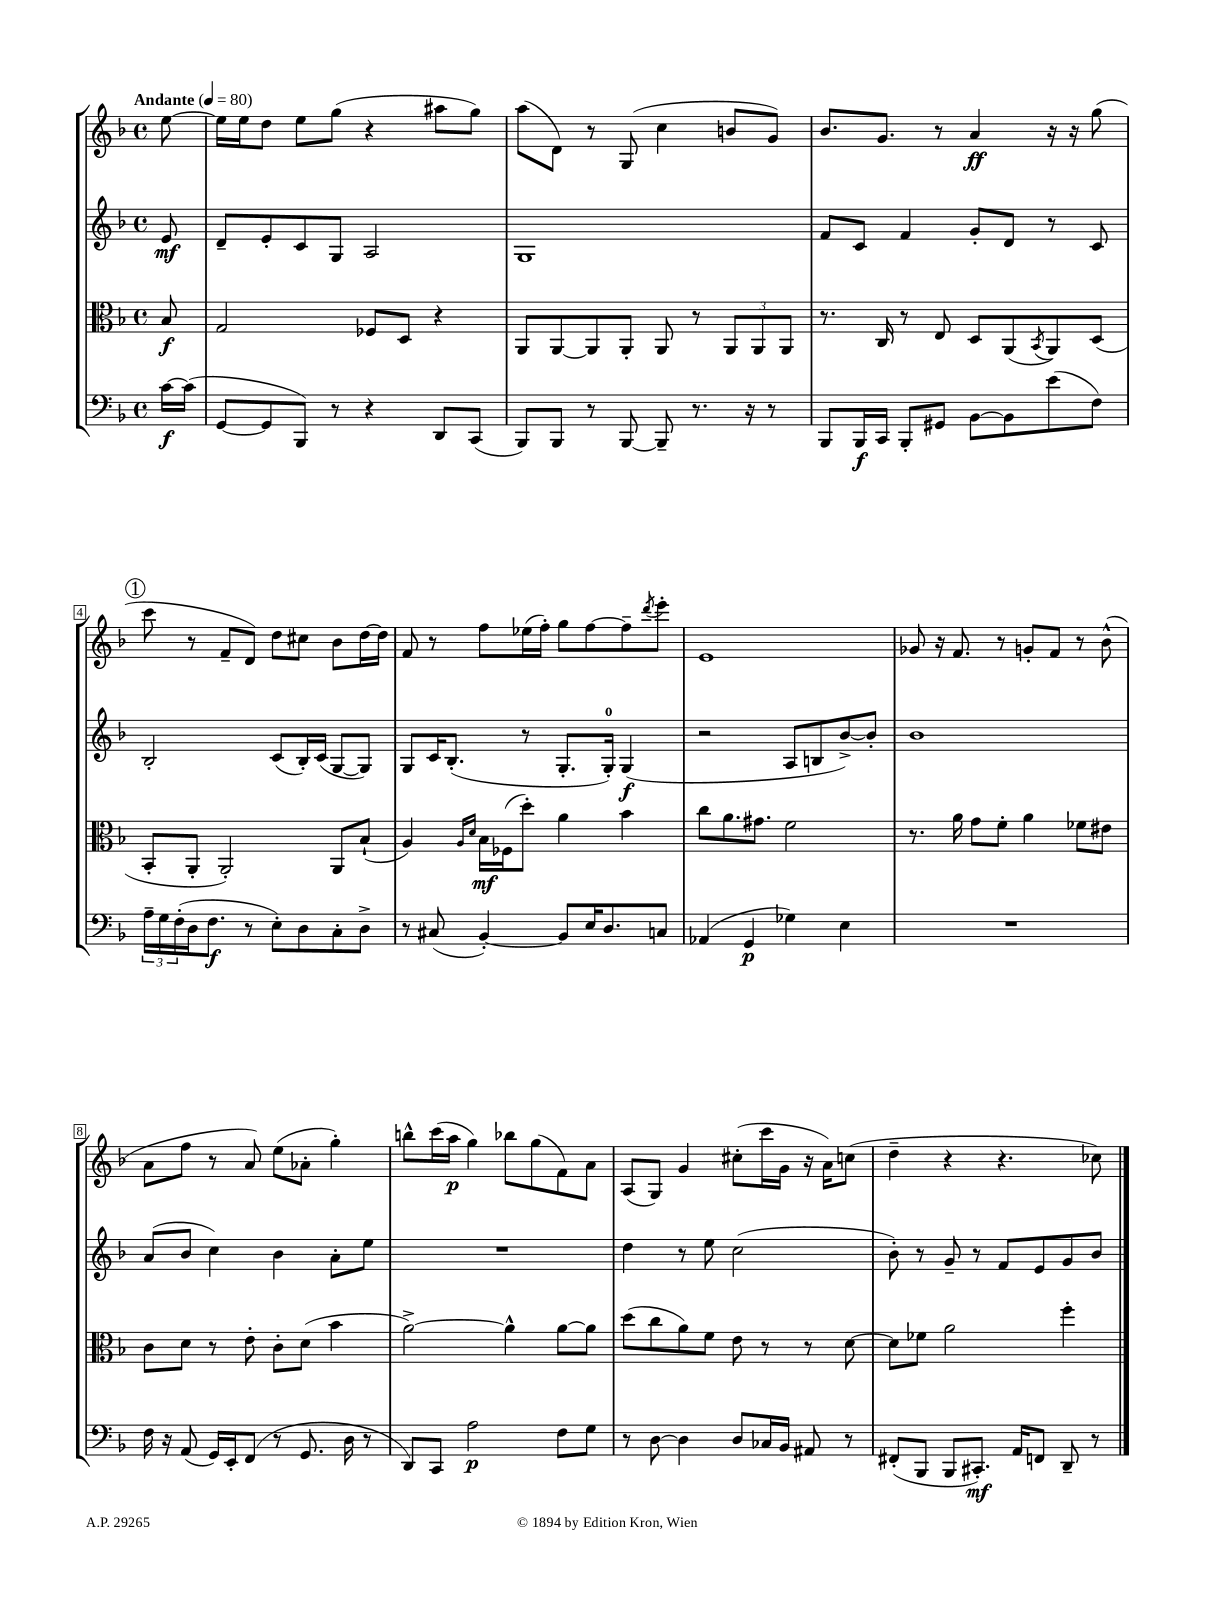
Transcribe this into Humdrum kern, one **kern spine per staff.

**kern	**dynam	**kern	**dynam	**kern	**dynam	**kern	**dynam
*part4	*part4	*part3	*part3	*part2	*part2	*part1	*part1
*staff4	*staff4	*staff3	*staff3	*staff2	*staff2	*staff1	*staff1
*clefF4	*	*clefC3	*	*clefG2	*	*clefG2	*
*k[b-]	*	*k[b-]	*	*k[b-]	*	*k[b-]	*
*M4/4	*	*M4/4	*	*M4/4	*	*M4/4	*
*met(c)	*	*met(c)	*	*met(c)	*	*met(c)	*
*MM80	*	*MM80	*	*MM80	*	*MM80	*
=	=	=	=	=	=	=	=
!	!	!	!	!	!	!LO:TX:a:B:t=Andante	!
[16c\LL	f	8B-/	f	8e/	mf	[8ee\	.
(16c\JJ]	.	.	.	.	.	.	.
=1	=1	=1	=1	=1	=1	=1	=1
[8GG/L	.	2G/	.	8d~/L	.	16ee\LL]	.
.	.	.	.	.	.	16ee\J	.
8GG/]	.	.	.	8e'/	.	8dd\J	.
8BBB-/J)	.	.	.	8c/	.	8ee\L	.
8r	.	.	.	8G/J	.	(8gg\J	.
4r	.	8F-X/L	.	2A/	.	4r	.
.	.	8D/J	.	.	.	.	.
8DD/L	.	4r	.	.	.	8aa#X\L	.
(8CC/J	.	.	.	.	.	8gg\J)	.
=2	=2	=2	=2	=2	=2	=2	=2
8BBB-/L)	.	8AA/L	.	1G	.	(8aa\L	.
8BBB-/J	.	[8AA/	.	.	.	8d\J)	.
8r	.	8AA/]	.	.	.	8r	.
[8BBB-/	.	8AA'/J	.	.	.	(8G/	.
8BBB-~/]	.	8AA/	.	.	.	4cc\	.
8.r	.	8r	.	.	.	.	.
.	.	12AA/L	.	.	.	8bn/L	.
16r	.	.	.	.	.	.	.
.	.	12AA/	.	.	.	.	.
8r	.	.	.	.	.	8g/J)	.
.	.	12AA/J	.	.	.	.	.
=3	=3	=3	=3	=3	=3	=3	=3
8BBB-/L	.	8.r	.	8f/L	.	8.b-/L	.
16BBB-/L	f	.	.	8c/J	.	.	.
16CC/JJ	.	16C/	.	.	.	8.g/J	.
8BBB-'/L	.	8r	.	4f/	.	.	.
8GG#X/J	.	8E/	.	.	.	8r	.
[8BB-\L	.	8D/L	.	8g'/L	.	4a/	ff
8BB-\]	.	(8AA/	.	8d/J	.	.	.
.	.	8qBB-/	.	.	.	.	.
(8e\	.	8AA/)	.	8r	.	16r	.
.	.	.	.	.	.	16r	.
8F\J)	.	(8D/J	.	8c/	.	(8gg\	.
!!LO:LB:g=z
!!LO:REH:place=s1:t=1
=4	=4	=4	=4	=4	=4	=4	=4
24A~\LL	.	8BB-'/L	.	2B-'/	.	8ccc\	.
24G\	.	.	.	.	.	.	.
(24F'\	.	.	.	.	.	.	.
16D\J	.	8AA'/J	.	.	.	8r	.
8.F\J	f	.	.	.	.	.	.
.	.	2AA'/)	.	.	.	8f~/L	.
8r	.	.	.	.	.	8d/J)	.
8E'\L)	.	.	.	(8c/L	.	8dd\L	.
8D\	.	.	.	16B-'/L)	.	8cc#X\J	.
.	.	.	.	(16c/JJ	.	.	.
8C'\	.	8AA/L	.	[8G/L	.	8b-\L	.
8D^\J	.	(8B-`/J	.	8G/J])	.	[16dd\L	.
.	.	.	.	.	.	16dd\JJ]	.
=5	=5	=5	=5	=5	=5	=5	=5
8r	.	4A/)	.	8G/L	.	8f/	.
(8C#X/	.	.	.	16c/K	.	8r	.
.	.	.	.	(8.B-'/J	.	.	.
.	.	16qqA/LL	.	.	.	.	.
.	.	16qqd/JJ	.	.	.	.	.
[4BB-'/)	.	16B-\LL	mf	.	.	8ff\L	.
.	.	(16F-X\J	.	.	.	.	.
.	.	8dd'\J)	.	8r	.	(16ee-X\L	.
.	.	.	.	.	.	16ff'\JJ)	.
8BB-/L]	.	4a\	.	8.G'/L	.	8gg\L	.
16E/K	.	.	.	.	.	[8ff\	.
8.D/	.	.	.	16G'/Jk)	.	.	.
.	.	4b-\	.	(4G/	f	8ff~\]	.
.	.	.	.	.	.	8qddd/	.
8Cn/J	.	.	.	.	.	8eee'\J	.
=6	=6	=6	=6	=6	=6	=6	=6
(4AA-X/	.	8cc\L	.	2r	.	1e	.
.	.	8.a\	.	.	.	.	.
4GG/	p	.	.	.	.	.	.
.	.	8.g#X\J	.	.	.	.	.
4G-X\)	.	2f\	.	8A/L	.	.	.
.	.	.	.	8Bn/	.	.	.
4E\	.	.	.	[8b-^/)	.	.	.
.	.	.	.	8b-'/J]	.	.	.
=7	=7	=7	=7	=7	=7	=7	=7
1r	.	8.r	.	1b-	.	8g-X/	.
.	.	.	.	.	.	16r	.
.	.	16a\	.	.	.	8.f/	.
.	.	8g\L	.	.	.	.	.
.	.	8f'\J	.	.	.	8r	.
.	.	4a\	.	.	.	8gn'/L	.
.	.	.	.	.	.	8f/J	.
.	.	8f-X\L	.	.	.	8r	.
.	.	8e#X\J	.	.	.	(8b-^^\	.
!!LO:LB:g=z
=8	=8	=8	=8	=8	=8	=8	=8
16F\	.	8c\L	.	(8a/L	.	8a\L	.
16r	.	.	.	.	.	.	.
(8AA/	.	8d\J	.	8b-/J	.	8ff\J	.
16GG/LL)	.	8r	.	4cc\)	.	8r	.
16EE'/J	.	.	.	.	.	.	.
(8FF/J	.	8e'\	.	.	.	8a/)	.
8r	.	8c'\L	.	4b-\	.	(8ee\L	.
8.GG/	.	(8d\J	.	.	.	8a-X'\J	.
.	.	4b-\	.	8a'\L	.	4gg'\)	.
16D\	.	.	.	.	.	.	.
8r	.	.	.	8ee\J	.	.	.
=9	=9	=9	=9	=9	=9	=9	=9
8DD/L)	.	[2a^\)	.	1r	.	8bbn^^\L	.
8CC/J	.	.	.	.	.	(16ccc\L	.
.	.	.	.	.	.	16aa\JJ	p
2A\	p	.	.	.	.	4gg\)	.
.	.	4a^^\]	.	.	.	8bb-X\L	.
.	.	.	.	.	.	(8gg\	.
8F\L	.	[8a\L	.	.	.	8f\)	.
8G\J	.	8a\J]	.	.	.	8a\J	.
=10	=10	=10	=10	=10	=10	=10	=10
8r	.	(8dd\L	.	4dd\	.	(8A/L	.
[8D\	.	8cc\	.	.	.	8G/J)	.
4D\]	.	8a\)	.	8r	.	4g/	.
.	.	8f\J	.	8ee\	.	.	.
8D/L	.	8e\	.	(2cc\	.	(8cc#X'\L	.
16C-X/L	.	8r	.	.	.	16ccc\L	.
16BB-/JJ	.	.	.	.	.	16g\JJ	.
8AA#X/	.	8r	.	.	.	16r	.
.	.	.	.	.	.	16a\KL)	.
8r	.	[8d\	.	.	.	(8ccn\J	.
=11	=11	=11	=11	=11	=11	=11	=11
(8FF#X'/L	.	8d\L]	.	8b-'\)	.	4dd~\	.
8BBB-/J	.	8f-X\J	.	8r	.	.	.
8BBB-/L	.	2a\	.	8g~/	.	4r	.
8.CC#X'/J)	mf	.	.	8r	.	.	.
.	.	.	.	8f/L	.	4.r	.
16AA/KL	.	.	.	.	.	.	.
8FFn/J	.	.	.	8e/	.	.	.
8DD~/	.	4ff'\	.	8g/	.	.	.
8r	.	.	.	8b-/J	.	8cc-X\)	.
==	==	==	==	==	==	==	==
*-	*-	*-	*-	*-	*-	*-	*-
